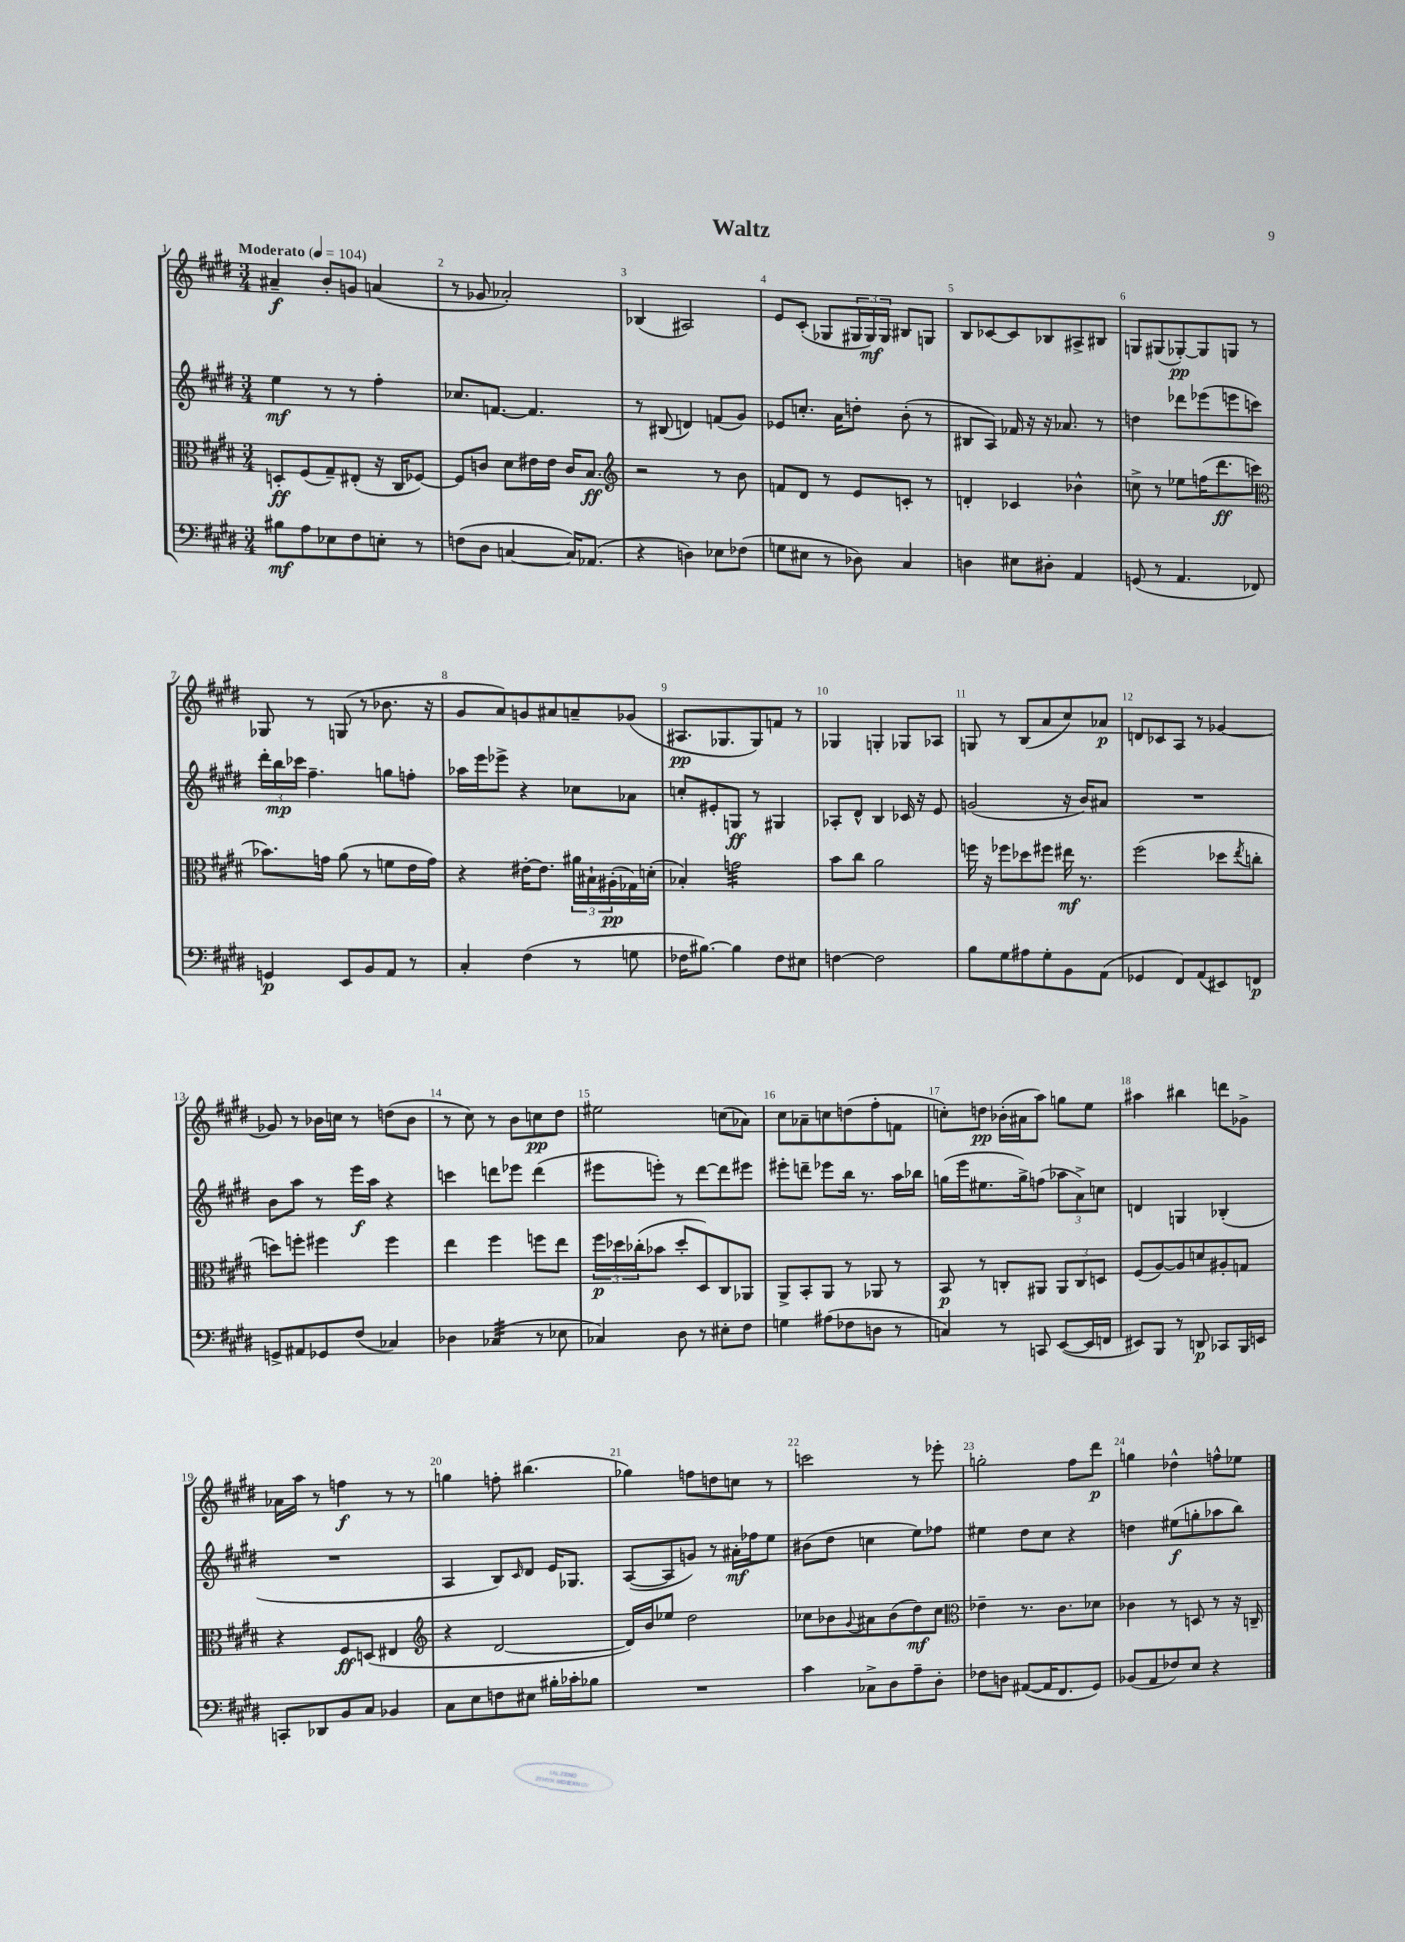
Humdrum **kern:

**kern	**kern	**kern	**kern
*staff4	*staff3	*staff2	*staff1
*clefF4	*clefC3	*clefG2	*clefG2
*k[f#c#g#d#]	*k[f#c#g#d#]	*k[f#c#g#d#]	*k[f#c#g#d#]
*M3/4	*M3/4	*M3/4	*M3/4
*MM104	*MM104	*MM104	*MM104
8B#	8D'	4ee	4a#~
8A	(8F#	.	.
8E-	8G#~)	8r	8b'
8F#	(8E#'	8r	8g
8E'	16r	4ff#'	(4a
.	16C#	.	.
8r	[8F-)	.	.
=	=	=	=
(8F	8F-]	8.cc-	8r
8D#	8c	.	8g-
.	.	[8.f	.
[4C	8d#	.	2a-')
.	16e#	4.f]	.
.	16e#	.	.
16C])	16c	.	.
(8.AA-	8.B	.	.
=	=	=	=
*	*clefG2	*	*
4r	2r	8r	(4B-
.	.	(8B#	.
4D)	.	4d)	2A#)
8E-	8r	(8f	.
(8F-	8b	8g#)	.
=	=	=	=
8G	8f	8e-	8e
8E#	8d#	8.cc'	(8c#'
8r	8r	.	8G-
.	.	16a	.
8D-)	8e	8dd'	24G#
.	.	.	24G#)
.	.	.	24G#
4C#	8c'	(8b'	8B#
.	8r	8r	8G
=	=	=	=
4D	4d'	8B#	8B
.	.	8A)	[8c-
8E#	4c-	16f-	8c-]
.	.	16r	.
8D#'	.	16r	8B-
.	.	8.a-	.
4AA	4b-^^	.	8A#^
.	.	8r	8B#
=	=	=	=
(8GG	8cc^	4dd	8G
8r	8r	.	(8G#
4.AA	8ee-	8ddd-	[8G-')
.	(16ff	(8eee-	8G-]
.	8.ddd#	.	.
.	.	8eee	8G
8FF-)	8ccc	8ccc)	8r
=	=	=	=
*	*clefC3	*	*
4GG	8.b-)	24ddd#'	8G-
.	.	24bb	.
.	.	24ccc-	.
.	.	4.ff#~	8r
.	16g	.	.
8EE	(8a	.	(8G
8BB	8r	.	8r
8AA	8f	8gg	8.b-
8r	16e	8ff'	.
.	16g)	.	16r
=	=	=	=
4C#'	4r	16aa-	8g#
.	.	16eee	.
.	.	8eee-^	8a)
(4F#	[16e#'	4r	8g
.	8.e#]	.	.
.	.	.	8a#
8r	24a#	8cc-	8a~
.	24B#`	.	.
.	(24A#'	.	.
8G	16G-)	8a-	(8g-
.	(16d'	.	.
=	=	=	=
16F-	4B-')	8cc'	8.A#
[8.B#)	.	.	.
.	.	8e#'	.
.	.	.	8.G-
4B#]	2g	8G	.
.	.	8r	8G-)
8F-	.	4G#	8f
8E#	.	.	8r
=	=	=	=
[4F	8b	8A-'	4G-
.	8cc#	8d#^^	.
2F]	2a	4B	4G'
.	.	16c-	8G-
.	.	16r	.
.	.	8e	8A-
=	=	=	=
8B	16ff	(2g	8G
.	16r	.	.
8G#	8ff-	.	8r
8A#	8dd-	.	(8B
8G#'	8ff#	.	8a
8BB	16ee#	16r	8cc#)
.	8.r	16b)	.
(8AA	.	8a#	8a-
=	=	=	=
4GG-	(2ff#	2.r	8d
.	.	.	8c-
8FF#)	.	.	8A
(8AA	.	.	8r
8EE#)	8dd-	.	[4g-
.	8qee	.	.
8FF	8cc'	.	.
=	=	=	=
8GG^	8dd)	8b	8g-]
8AA#	8ff'	8aa	8r
8GG-	4ff#	8r	16b-
.	.	.	16cc
(8F#	.	16eee	8r
.	.	16aa	.
4C-)	4ff#	4r	(8dd
.	.	.	8b-
=	=	=	=
4D-	4ee	4ccc	8r
.	.	.	8cc#)
(4C-	4ff#	8ddd	8r
.	.	8eee-	8b
8r	8ff	(4ddd	8cc
8E-	8ee	.	8dd#
=	=	=	=
4C-)	24ff#	8eee#	2ee#
.	24dd-	.	.
.	(24cc-'	.	.
.	8b-	8eee')	.
8D#	8dd-'	8r	.
8r	8D#)	[8ddd#	.
8E#'	8C#	8ddd#]	(8cc
8F#	8AA-	8eee#	8a-)
=	=	=	=
4G	8AA^	8eee#'	8cc#
.	8BB'	8ddd~	8a-~
(8A#	8AA	8eee-	8cc
8F-	8r	16bb	(8dd
.	.	8.r	.
8D	8AA-	.	8ff#'
8r	8r	16aa	8f
.	.	16bb-	.
=	=	=	=
4C)	8BB	(16gg	8cc')
.	.	16eee	.
.	8r	8.ee#	8dd
8r	8C'	.	(16b-'
.	.	16gg^)	16a#
8CC	8AA#	(8ff	8aa)
([8EE	12AA#	12aa-	8gg
.	12C	12a^)	.
16EE]	.	.	8ee
.	12D	12cc	.
16FF	.	.	.
=	=	=	=
8EE#)	(8F#	4d	4aa#
8BBB	[8A)	.	.
8r	8A]	4G	4bb#
8DD	8d	.	.
8CC-	8A#'	(4B-'	8ddd
16BBB	8G	.	8g-^
16EE	.	.	.
=	=	=	=
8CC'	4r	2.r	16a-
.	.	.	16aa
8DD-	.	.	8r
8BB	8F#	.	4ff
8C#	(8D	.	.
4BB-	4E#	.	8r
.	.	.	8r
=	=	=	=
*	*clefG2	*	*
8C#	4r	4A	4gg
8E	.	.	.
8F	[2d#	8B)	8ff'
.	.	16qqc#	.
8E#	.	8d#	(4.bb#
16B#'	.	16e	.
16c-'	.	8.G-	.
8B-	.	.	.
=	=	=	=
2.r	16d#])	([8A	4gg-)
.	16b	.	.
.	8ee-	8A]	.
.	2dd#	8g)	8ff
.	.	8r	8dd
.	.	16a#'	8cc
.	.	16ff-	.
.	.	8ee	8r
=	=	=	=
4c#	8cc-	(8b#	2ccc
.	8b-	8dd#	.
.	8qqg#	.	.
8C-^	8a#	4cc	.
8D#	(8b-	.	.
8A~	8dd#)	8ee)	8r
8D#'	8cc-	8ff-	8eee-'
=	=	=	=
*	*clefC3	*	*
8F-	4e-~	4ee#	2gg'
8D	.	.	.
([8AA#	8.r	8dd#	.
16AA#]	.	8cc#	.
8.FF#	8.c#	.	.
.	.	4r	8ff#
8GG#)	8d-	.	8ddd#
=	=	=	=
(8BB-	4c-	4dd	4gg
8AA	.	.	.
8F-)	8r	(8ee#	4dd-^^
8E	8D	8gg'	.
4r	8r	8aa-	8ff^^
.	16r	8bb)	8ee-
.	16C~	.	.
==	==	==	==
*-	*-	*-	*-
